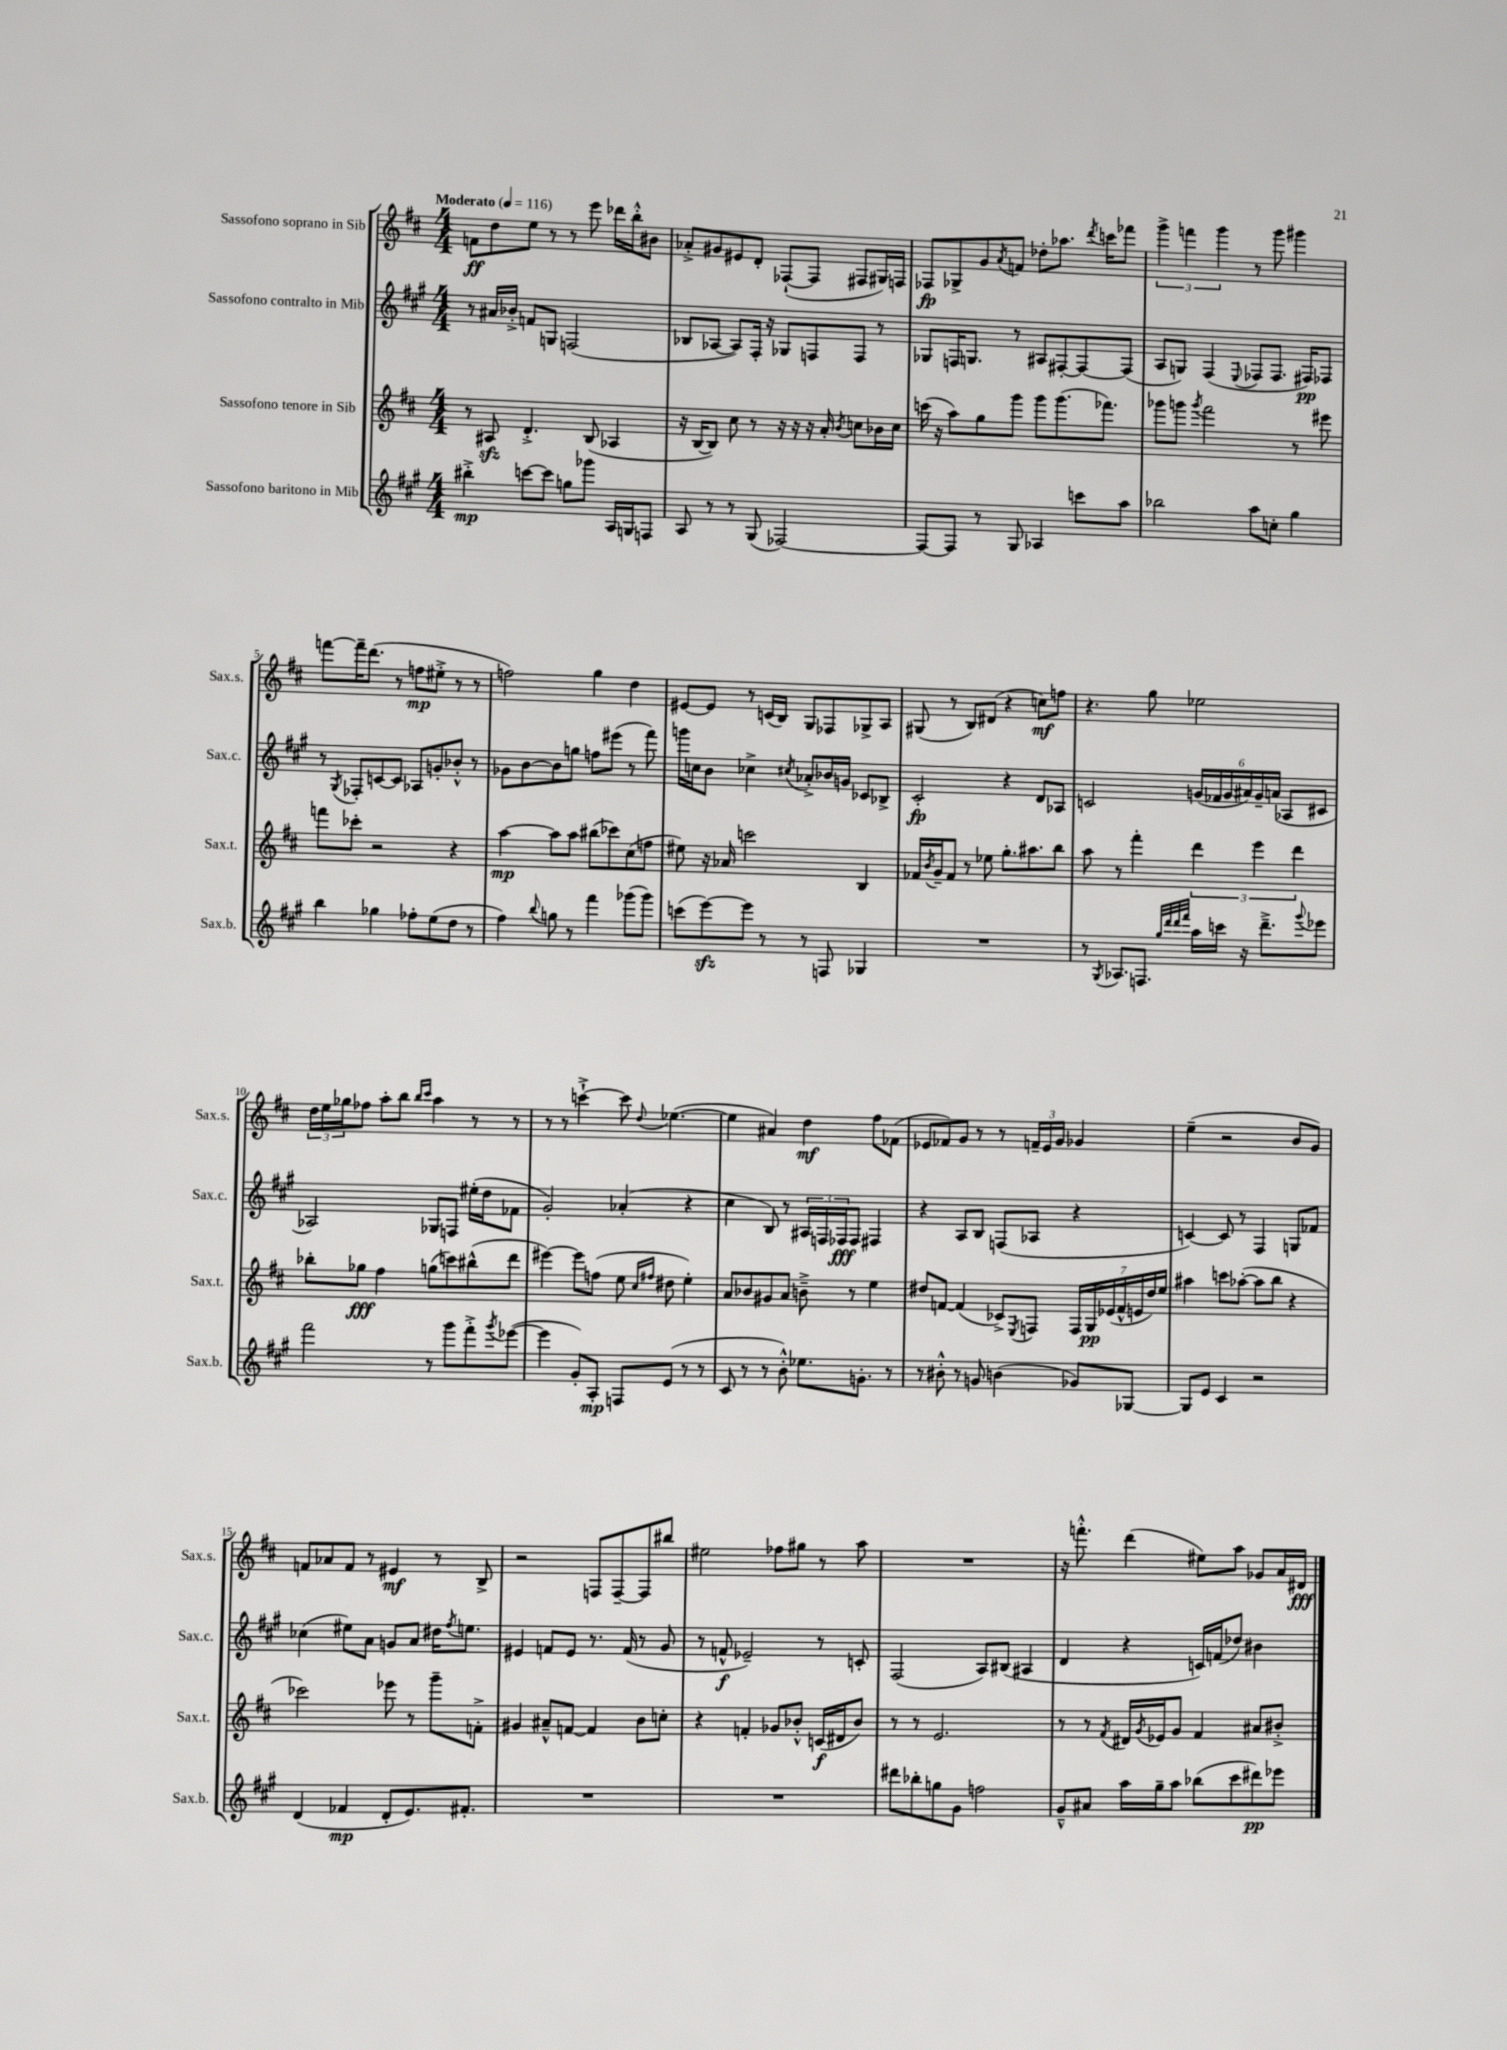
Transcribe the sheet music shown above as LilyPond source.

<<
\new StaffGroup <<
\new Staff = "s0" \with { instrumentName = "Sassofono soprano in Sib" shortInstrumentName = "Sax.s." } {
    \clef treble \key d \major \numericTimeSignature \time 4/4 \tempo "Moderato" 4 = 116
    f'8\ff d''8 e''8 r8 r8 e'''8 des'''16 b''16-.-^ bis'8 |
    aes'8-.-> gis'8 eis'8 d'8-. fes8~-!( fes8 fis8 gis16) f16 |
    fes8\fp ges8-> g'8 \acciaccatura { a'8 } f'8 des''8-. aes''8. \acciaccatura { d'''8 } c'''16 fes'''8 |
    \tuplet 3/2 { g'''4-> f'''4 g'''4 } r8 g'''8 gis'''4 |
    f'''8~ f'''16-- d'''8.( r8 f''8\mp eis''8-.-> r8 r8 |
    f''2) g''4 d''4 |
    eis'8~ eis'8 r8 c'16( b16) g8 fes8 ges8-> a8 |
    gis8( r8 b8) dis'8( r4 c''8\mf) f''8 |
    r4. g''8 ees''2 |
    \tuplet 3/2 { d''16 e''16 ges''16 } fes''8 a''8-. b''8 \grace { b''16 cis'''16 } a''4 r8 r8 |
    r8 r8 c'''4~-!-> c'''8 \appoggiatura { d''8 } ees''4.~( |
    ees''4 ais'4) d''4\mf fis''8 fes'8( |
    ees'8 fes'8) g'8 r8 r8 \tuplet 3/2 { f'16-- ees'16 g'16 } ges'4 |
    e''4--( r2 b'8 g'8) |
    f'8 aes'8 f'8 r8 eis'4\mf r8 b8-> |
    r2 f8 f8~-- f8 bis''8 |
    eis''2 fes''8 gis''8 r8 a''8 |
    R1 |
    r16 f'''8.-.-^ d'''4( eis''8) a''8 ges'8 a'16 dis'16\fff \bar "|." |
}
\new Staff = "s1" \with { instrumentName = "Sassofono contralto in Mib" shortInstrumentName = "Sax.c." } {
    \clef treble \key a \major \numericTimeSignature \time 4/4
    r8 ais'16 bes'16-.-> f'8 g8 f2( |
    bes8 aes8~ aes8) fis16-. r16 ges8 f8 f8 r8 |
    ges8 f16 g8. r8 ais8 fis8~-. fis8~ fis8( |
    a8 g8) fis4( \appoggiatura { e8 } fes8 fes8. fis16\pp) fes8 |
    r8 \acciaccatura { gis8 } fes8-. c'8~ c'8 aes8 g'8-. bes'8-.-^ r8 |
    ges'8 b'8~ b'8 g''8 f''8 eis'''8( r8 fis'''8) |
    g'''16 c''16 b'8 ces''4-> \acciaccatura { cis''8 } aes'8-.-> bes'16 g'16 ces'8 bes8-> |
    cis'2-.\fp r4 d'8 aes8 |
    c'2 \tuplet 6/4 { g'16( fes'16 g'16 ais'16) g'16-- a'16( } aes8 cis'8 |
    aes2) ges8 f8 eis''16-.( d''16 fes'8 |
    gis'2-.) aes'4-.( r4 |
    cis''4 b8) r8 \tuplet 3/2 { ais16 f16 fes16\fff } fes8 fis4 |
    r4 a8 b8 f8( aes8 r4 |
    c'4~) c'8 r8 fis4 g8 fes'8 |
    ces''4( eis''8) a'8 g'8 a'8 dis''16 \acciaccatura { fis''8 } e''8. |
    eis'4 f'8 eis'8 r8. f'16( r8 gis'8 |
    r8 f'8-^\f ees'2--) r8 c'8-. |
    fis2( a8) bis8( ais4 |
    d'4 r4 c'16) f'16( des''8) bis'4 \bar "|." |
}
\new Staff = "s2" \with { instrumentName = "Sassofono tenore in Sib" shortInstrumentName = "Sax.t." } {
    \clef treble \key d \major \numericTimeSignature \time 4/4
    r8 ais8\sfz d'4.-.-> b8( aes4 |
    r16 b16~ b8) cis''8 r8 r16 r16 r16 a'16-. \acciaccatura { b'8 } c''8 bes'16 c''16 |
    c'''16( r16 a''8) g''8 g'''8 g'''8 g'''8.( fes'''8.) |
    ges'''8 g'''8 \acciaccatura { g'''8 } fis'''2 r8 eis'''8 |
    f'''8 ces'''8-. r2 r4 |
    a''4~\mp a''8 a''8 bis''8( ces'''8) cis''8( f''8 |
    eis''8) r16 aes'16 c'''2 b4 |
    fes'16 \acciaccatura { b'8 } g'16-- fes'8 r8 ees''8 g''8.-. ais''8. b''8 |
    a''8 r8 fis'''4-. \tuplet 3/2 { d'''4 e'''4 d'''4 } |
    bes''8-. ges''8\fff fis''4 g''8( c'''8) bis''8-^( d'''8 |
    eis'''4~) eis'''8 f''8( e''8 \grace { cis''16 fis''16 } dis''8 e''4-.) |
    a'8 bes'8 gis'8 a'8 b'8---> r8 e''4 |
    dis''8 f'8~ f'4( ces'8->) \acciaccatura { e8 } f8 \tuplet 7/4 { f16 g16\pp ees'16( f'16-^ e'16 dis''16) e''16 } |
    ais''4 c'''8 aes''8~-.( aes''8 b''8 r4 |
    ces'''2) ees'''8 r8 g'''8-- f'8-.-> |
    gis'4 ais'8---^ f'8~ f'4 b'8 c''8-. |
    r4 f'4-. ges'8 bes'8-.-^ c'16\f( dis'16 bes'8) |
    r8 r8 e'2. |
    r8 r8 \acciaccatura { fis'8 } dis'16 \acciaccatura { g'8 } ees'16 g'8 fis'4 ais'8 bis'8-.-> \bar "|." |
}
\new Staff = "s3" \with { instrumentName = "Sassofono baritono in Mib" shortInstrumentName = "Sax.b." } {
    \clef treble \key a \major \numericTimeSignature \time 4/4
    bis''4-.->\mp c'''8~ c'''8 g''8 ges'''8 a16 g16 f8 |
    a8 r8 r8 gis8( fes2~) |
    fes8~ fes8 r8 gis8 aes4 c'''8 a''8 |
    bes''2 a''8 c''8-. gis''4 |
    b''4 ges''4 fes''8-. e''8( d''8 r8 |
    fis''4) \appoggiatura { b''8 } g''8 r8 fis'''4 ges'''8( ges'''8) |
    c'''8( e'''8~\sfz) e'''8 r8 r8 f8 ges4 |
    R1 |
    r8 \acciaccatura { gis8 } aes8. f8. \grace { gis''32 d'''32 d'''32 fis'''32 } a''16 c'''16 r16 d'''8.---> \appoggiatura { gis'''8 } ees'''8 |
    fis'''2 r8 gis'''8 fis'''8-.-> \acciaccatura { gis'''8 } ees'''8~( |
    ees'''4 gis'8-.) a8-.\mp f8 e'8( r8 r8 |
    cis'8 r8 r8 b'8-.-^) ees''8. g'8.-. r8 |
    r8 bis'8-.-^ r8 g'8 b'4( ges'8) ges8~ |
    ges8 e'8 cis'4 r2 |
    d'4( fes'4\mp d'8-. e'8.) fis'8.-. |
    R1 |
    R1 |
    dis'''8 bes''8-. g''8 gis'8 f''2 |
    gis'8---^ ais'8 a''16 gis''16-- a''8 bes''8( cis'''8 dis'''8\pp) ees'''8 \bar "|." |
}
>>
>>
